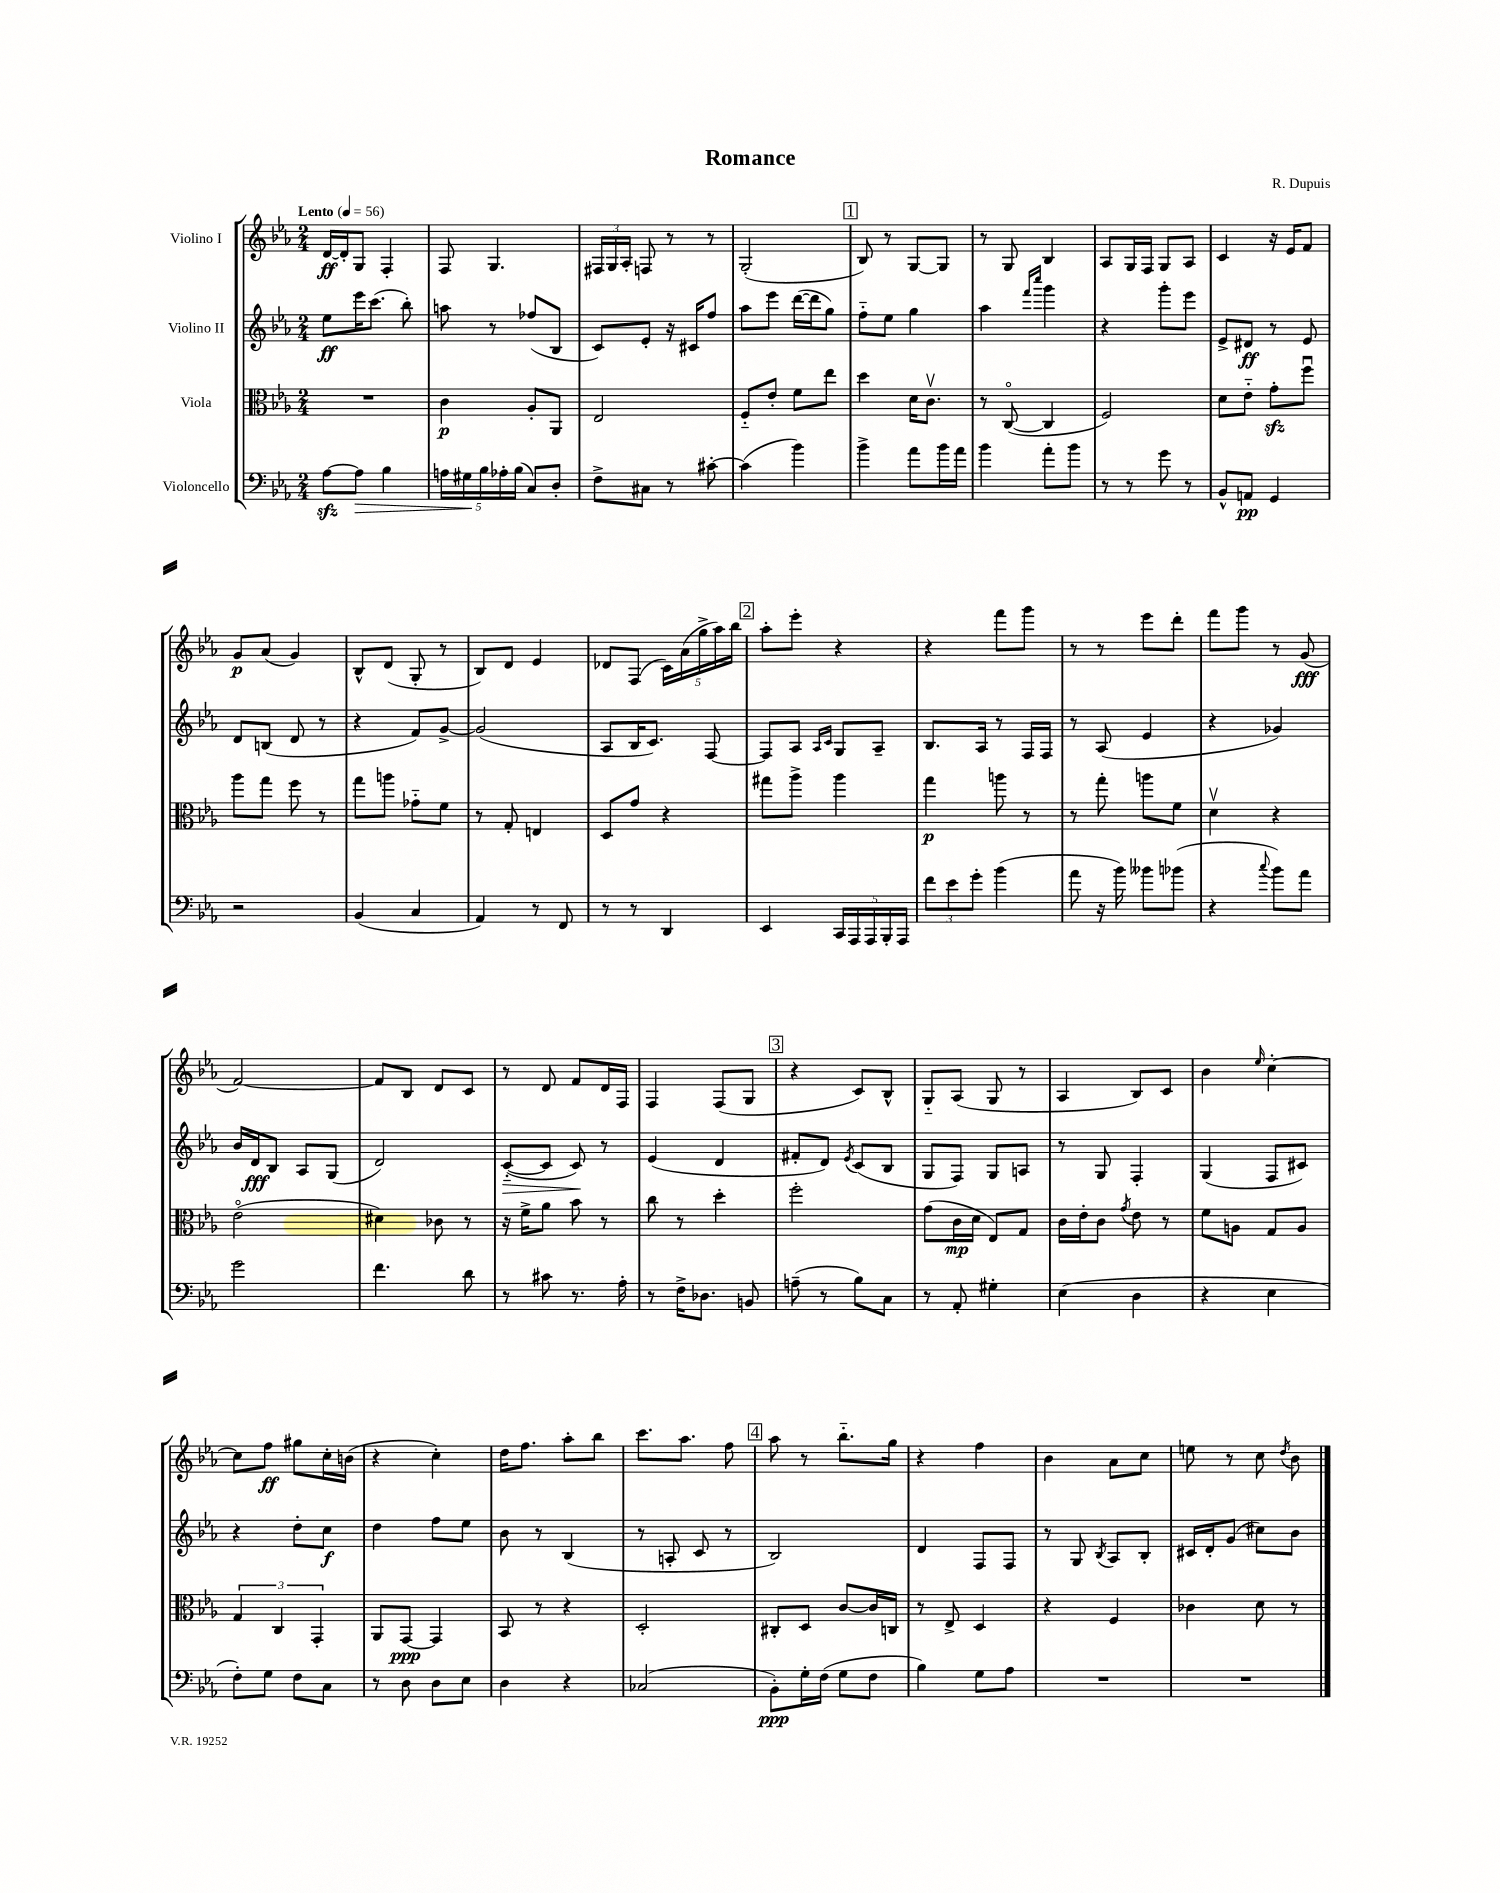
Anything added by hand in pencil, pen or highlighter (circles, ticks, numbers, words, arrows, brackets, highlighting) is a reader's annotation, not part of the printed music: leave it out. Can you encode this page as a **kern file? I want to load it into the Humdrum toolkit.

**kern	**kern	**kern	**kern
*staff4	*staff3	*staff2	*staff1
*clefF4	*clefC3	*clefG2	*clefG2
*k[b-e-a-]	*k[b-e-a-]	*k[b-e-a-]	*k[b-e-a-]
*M2/4	*M2/4	*M2/4	*M2/4
*MM56	*MM56	*MM56	*MM56
[8A-\L	2r	8ee-\L	[16d/LL
.	.	.	16d'/]J
8A-\]J	.	16eee-\K	8G/J
.	.	(8.ccc\J	.
4B-\	.	.	4F'/
.	.	8bb-'\)	.
=	=	=	=
20A\LL	4c\	8aa\	8F/
20G#\	.	.	.
20B-\	.	.	.
.	.	8r	4.G/
20A-'\	.	.	.
(20B-\JJ	.	.	.
8C/L)	8A-'/L	(8ff-/L	.
8D'/J	8AA-/J	8B-/J	.
=	=	=	=
8F^\L	2E-/	8c/L)	24F#/LL
.	.	.	24G/
.	.	.	24A-'/JJ
8C#\J	.	8e-'/J	8F/
8r	.	16r	8r
.	.	16c#/LK	.
[8c#'\	.	8ff/J	8r
=	=	=	=
(4c#\]	8F'~/L	8aa-\L	(2G'/
.	8e-'/J	8eee-\J	.
4b-\)	8f\L	([16ddd\LL	.
.	.	16ddd\]J	.
.	8ee-\J	8gg\J)	.
=	=	=	=
4b-^\	4dd\	8ff'~\L	8B-/)
.	.	8ee-\J	8r
8a-\L	16d\LK	4gg\	[8G/L
.	8.cv\J	.	.
16b-\L	.	.	8G/]J
16a-\JJ	.	.	.
=	=	=	=
4b-\	8r	4aa-\	8r
.	([8Co/	.	8G/
.	.	16qqfff/LL	.
.	.	16qqcccc/JJ	.
8a-'\L	4C/]	4ggg\	4B-/
8b-\J	.	.	.
=	=	=	=
8r	2F/)	4r	8A-/L
8r	.	.	16G/L
.	.	.	16F/JJ
8g\	.	8ggg'\L	8G/L
8r	.	8eee-\J	8A-/J
=	=	=	=
8BB-^^/L	8d\L	8e-^/L	4c/
8AA/J	8e-'~\J	8d#/J	.
4GG/	8g'\L	8r	16r
.	.	.	16e-/LK
.	8ffu\J	8e-/	8f/J
=	=	=	=
2r	8aa-\L	8d/L	8g/L
.	8gg\J	(8B/J	(8a-/J
.	8ff\	8d/	4g/)
.	8r	8r	.
=	=	=	=
(4BB-/	8gg\L	4r	8B-^^/L
.	8aa\J	.	(8d/J
4C/	8g-'~\L	8f/L)	8G'/
.	8f\J	[8g^/J	8r
=	=	=	=
4AA-/)	8r	(2g/]	8B-/L)
.	8G'/	.	8d/J
8r	4E/	.	4e-/
8FF/	.	.	.
=	=	=	=
8r	8D/L	8A-/L	8d-/L
8r	8g/J	16B-/K	(8F/J
.	.	8.c/J)	.
4DD/	4r	.	20c\LL)
.	.	.	(20a-\
.	.	.	20gg^\
.	.	[8F/	.
.	.	.	20aa-\)
.	.	.	20bb-\JJ
=	=	=	=
4EE-/	8gg#\L	8F/]L	8aa-'\L
.	8aa-^\J	8A-/J	8eee-'\J
.	.	16qqA-/LL	.
.	.	16qqc/JJ	.
20CC/LL	4aa-\	8G/L	4r
20AAA-/	.	.	.
20AAA-/	.	.	.
.	.	8A-~/J	.
20BBB-'/	.	.	.
20AAA-/JJ	.	.	.
=	=	=	=
12f\L	4gg\	8.B-/L	4r
12e-\	.	.	.
12g'\J	.	.	.
.	.	16A-/Jk	.
(4b-\	8aa\	8r	8fff\L
.	8r	16F/LL	8ggg\J
.	.	16F/JJ	.
=	=	=	=
8a-\	8r	8r	8r
16r	8gg'\	(8A-/	8r
16b-\)	.	.	.
8b--\L	8aa\L	4e-/	8eee-\L
(8b-\J	8f\J	.	8ddd'\J
=	=	=	=
4r	4dv\	4r	8fff\L
.	.	.	8ggg\J
8qqcc/	.	.	.
8b-\L)	4r	4g-/)	8r
8a-\J	.	.	(8g/
=	=	=	=
2g\	(2e-o\	16b-/LL	[2f/)
.	.	16d/J	.
.	.	8B-/J	.
.	.	8A-/L	.
.	.	(8G/J	.
=	=	=	=
4.f\	4d#\)	2d/)	8f/]L
.	.	.	8B-/J
.	8c-\	.	8d/L
8d\	8r	.	8c/J
=	=	=	=
8r	16r	([8c'~/L	8r
.	16f^\LK	.	.
8c#\	8a-\J	8c/]J	8d/
8.r	8b-\	8c/)	8f/L
.	8r	8r	16d/L
16A-'\	.	.	16F/JJ
=	=	=	=
8r	8cc\	(4e-/	4F/
16F^\LK	8r	.	.
8.D-\J	.	.	.
.	4dd'\	4d/	(8F/L
8BB/	.	.	8G/J
=	=	=	=
(8A~\	2ff'\	8f#'/L	4r
8r	.	8d/J)	.
.	.	8qe-/	.
8B-\L)	.	(8c/L	8c/L)
8C\J	.	8B-/J	8B-^^/J
=	=	=	=
8r	(8g\L	8G/L	8G'~/L
8AA-'/	16c\L	8F/J)	(8A-/J
.	16d\JJ	.	.
4G#'\	8E-/L)	8G/L	8G/
.	8G/J	8A/J	8r
=	=	=	=
(4E-\	16c\LL	8r	4A-/
.	16e-'\J	.	.
.	8c\J	8G/	.
.	8qg/	.	.
4D\	8e-\	4F'/	8B-/L)
.	8r	.	8c/J
=	=	=	=
4r	8f\L	(4G/	4b-\
.	8A\J	.	.
.	.	.	16qqee-/
4E-\	8G/L	8F/L	[4cc'\
.	8A/J	8c#/J)	.
=	=	=	=
8F'\L)	6G/	4r	8cc\]L
8G\J	.	.	8ff\J
.	6C/	.	.
8F\L	.	8dd'\L	8gg#\L
.	6GG'/	.	.
8C\J	.	8cc\J	16cc'\L
.	.	.	(16b\JJ
=	=	=	=
8r	8AA-/L	4dd\	4r
8D\	[8GG/J	.	.
8D\L	4GG/]	8ff\L	4cc'\)
8E-\J	.	8ee-\J	.
=	=	=	=
4D\	8BB-/	8b-\	16dd\LK
.	.	.	8.ff\J
.	8r	8r	.
4r	4r	(4B-/	8aa-'\L
.	.	.	8bb-\J
=	=	=	=
(2C-/	2D'/	8r	8.ccc\L
.	.	8A'/	.
.	.	.	8.aa-\J
.	.	8c/	.
.	.	8r	8ff\
=	=	=	=
8BB-'\L)	8C#'/L	2B-/)	8aa-\
16G'\L	8D/J	.	8r
(16F\JJ	.	.	.
8G\L	[8c/L	.	8.bb-'~\L
8F\J	16c/]L	.	.
.	16C/JJ	.	16gg\Jk
=	=	=	=
4B-\)	8r	4d/	4r
.	8E-^/	.	.
8G\L	4D/	8F/L	4ff\
8A-\J	.	8F/J	.
=	=	=	=
2r	4r	8r	4b-\
.	.	8G/	.
.	.	8qB-/	.
.	4F/	8A-/L	8a-\L
.	.	8B-'/J	8cc\J
=	=	=	=
2r	4c-\	16c#/LL	8ee\
.	.	16d'/J	.
.	.	(8g/J	8r
.	8d\	8cc#\L)	8cc\
.	.	.	8qdd/
.	8r	8b-\J	8b-\
==	==	==	==
*-	*-	*-	*-
